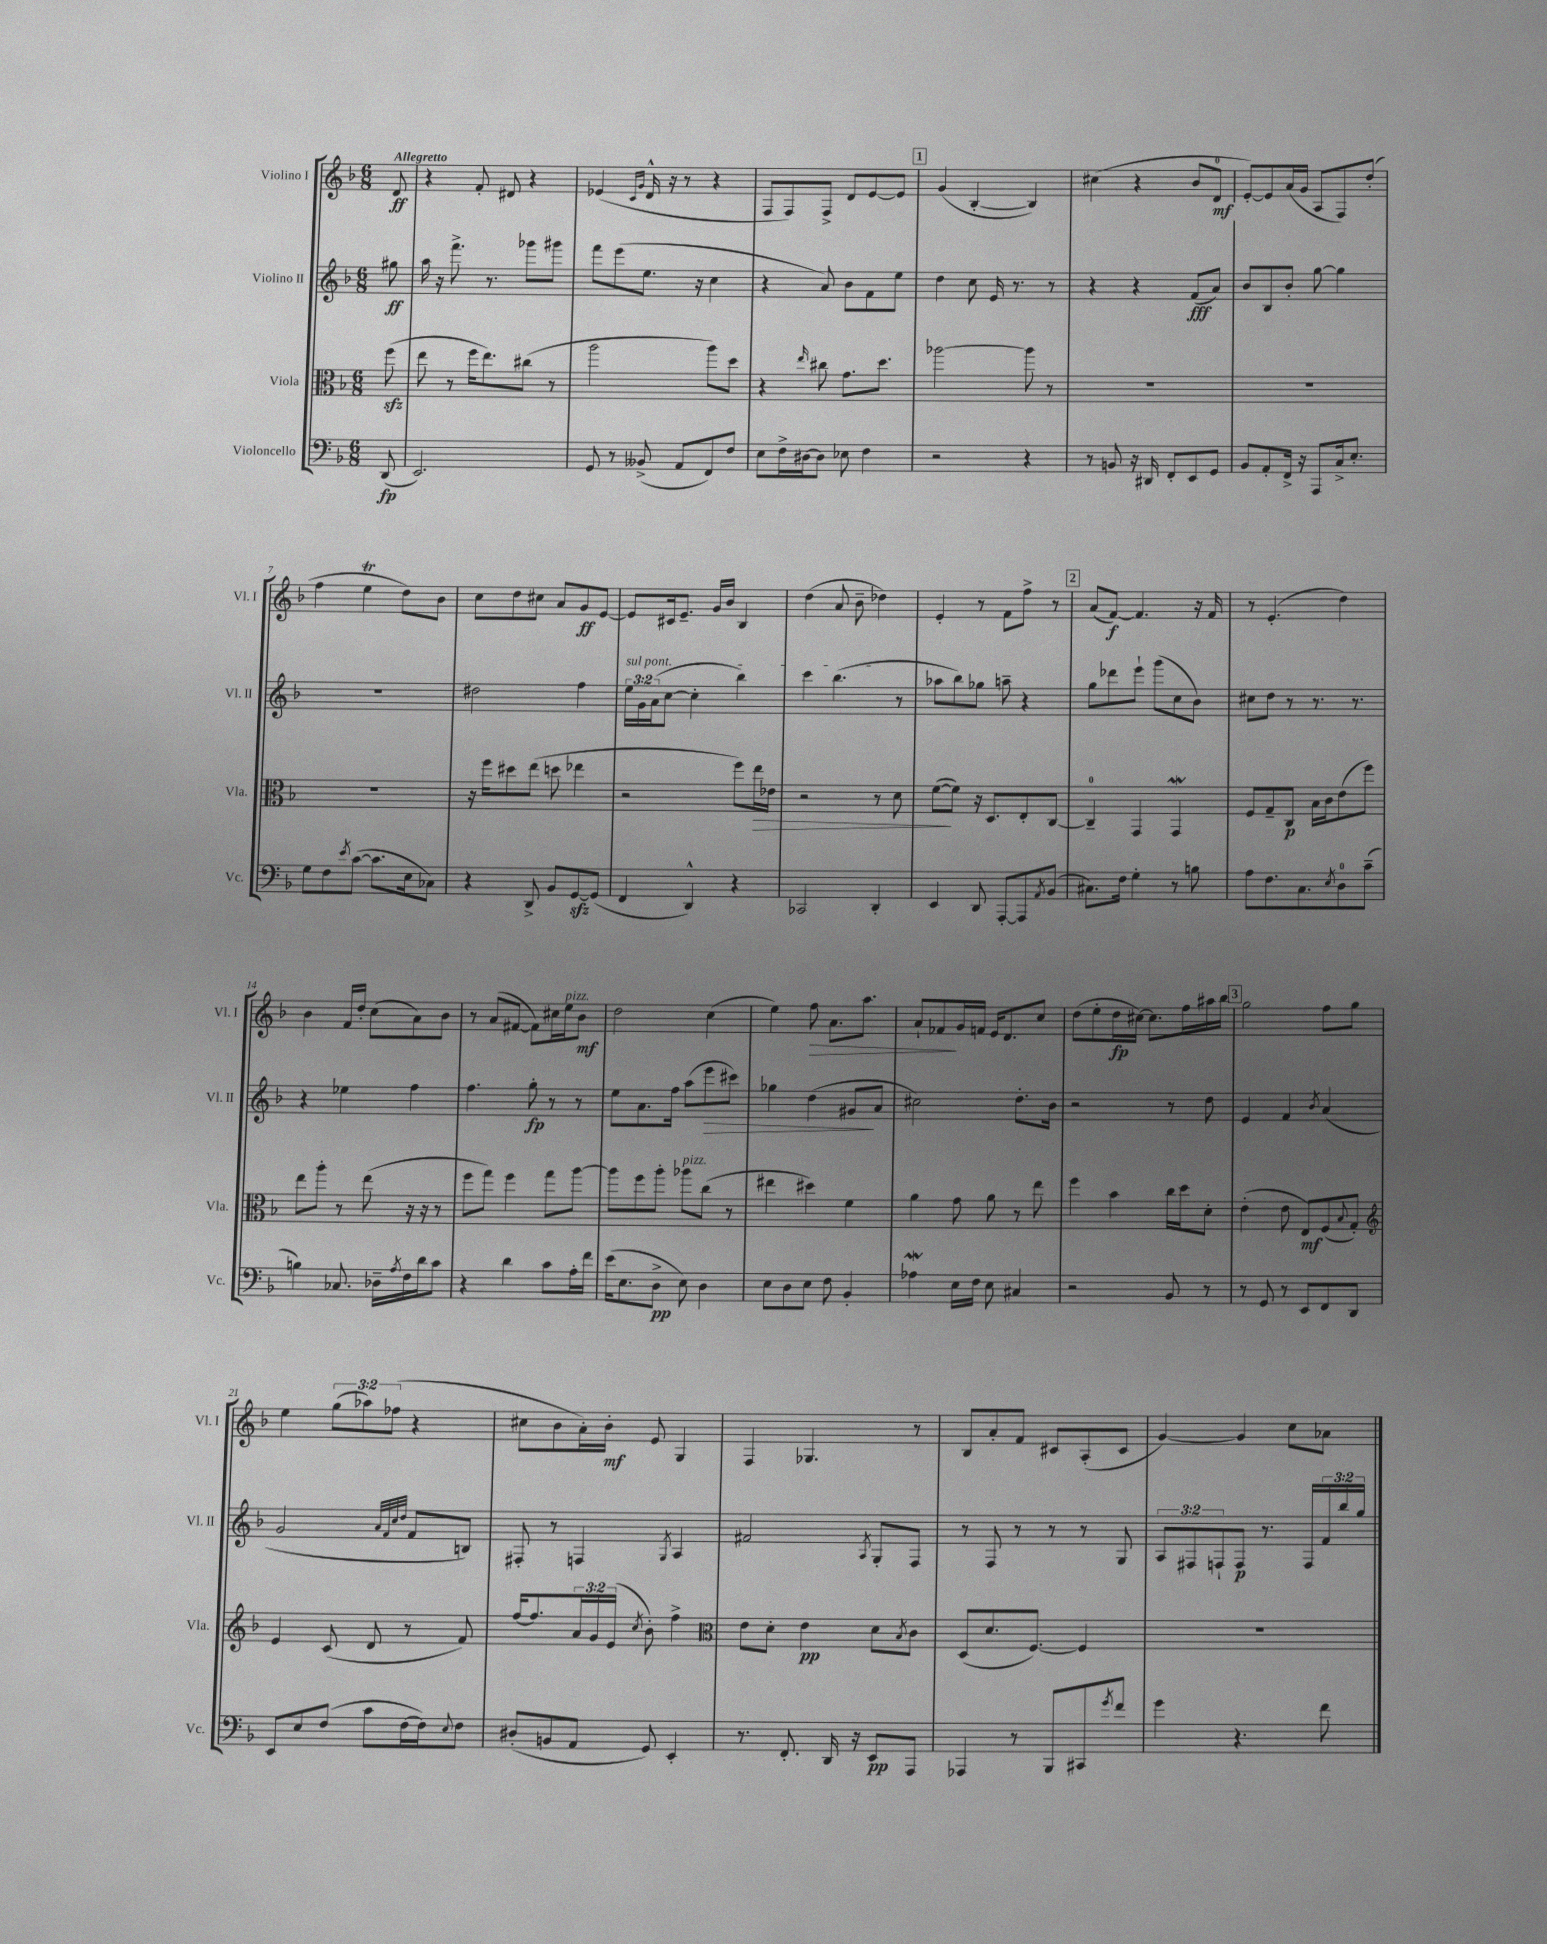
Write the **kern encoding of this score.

**kern	**dynam	**kern	**dynam	**kern	**dynam	**kern	**dynam
*part4	*part4	*part3	*part3	*part2	*part2	*part1	*part1
*staff4	*staff4	*staff3	*staff3	*staff2	*staff2	*staff1	*staff1
*I"Violoncello	*	*I"Viola	*	*I"Violino II	*	*I"Violino I	*
*I'Vc.	*	*I'Vla.	*	*I'Vl. II	*	*I'Vl. I	*
*clefF4	*	*clefC3	*	*clefG2	*	*clefG2	*
*k[b-]	*	*k[b-]	*	*k[b-]	*	*k[b-]	*
*M6/8	*	*M6/8	*	*M6/8	*	*M6/8	*
=	=	=	=	=	=	=	=
!	!	!	!	!	!	!LO:TX:a:B:t=Allegretto	!
(8DD/	fp	(8ffzz\	.	8gg#X\	ff	8d/	ff
=1	=1	=1	=1	=1	=1	=1	=1
2.EE/)	.	8ee\	.	16aa\	.	4r	.
.	.	.	.	16r	.	.	.
.	.	8r	.	8.fff^\	.	.	.
.	.	16ff\KL	.	.	.	8f'/	.
.	.	8.ee\)	.	8.r	.	.	.
.	.	.	.	.	.	8d#X/	.
.	.	(8cc#X\J	.	8ggg-X\L	.	4r	.
.	.	8r	.	8ggg#X\J	.	.	.
=2	=2	=2	=2	=2	=2	=2	=2
8GG/	.	2aa\	.	8fff\L	.	(4e-X/	.
8r	.	.	.	(8eee\	.	.	.
.	.	.	.	.	.	16qqc/LL	.
.	.	.	.	.	.	16qqg/JJ	.
(8BB--X^/	.	.	.	8.ee\J	.	16d^^/	.
.	.	.	.	.	.	16r	.
8AA/L	.	.	.	.	.	8r	.
.	.	.	.	16r	.	.	.
8FF/)	.	8aa\L)	.	4cc\	.	4r	.
8F/J	.	8dd\J	.	.	.	.	.
=3	=3	=3	=3	=3	=3	=3	=3
8E\L	.	4r	.	4r	.	8F/L	.
16F^\L	.	.	.	.	.	8F/)	.
[16D#X\J	.	.	.	.	.	.	.
.	.	16qqee/	.	.	.	.	.
8D#\J]	.	8cc#X\	.	8a/)	.	8F^/J	.
8E-X\	.	8.g\L	.	8b-\L	.	8d/L	.
4F\	.	.	.	8f\	.	[8e/	.
.	.	8.dd\J	.	.	.	.	.
.	.	.	.	8ee\J	.	8e/J]	.
!!LO:REH:place=s1:t=1
=4	=4	=4	=4	=4	=4	=4	=4
2r	.	[2aa-X\	.	4dd\	.	(4g/	.
.	.	.	.	8cc\	.	[4B-'/	.
.	.	.	.	16e/	.	.	.
.	.	.	.	8.r	.	.	.
4r	.	8aa-\]	.	.	.	4B-/])	.
.	.	8r	.	8r	.	.	.
=5	=5	=5	=5	=5	=5	=5	=5
8r	.	2.r	.	4r	.	(4cc#X\	.
8BBn/	.	.	.	.	.	.	.
16r	.	.	.	4r	.	4r	.
16DD#X/	.	.	.	.	.	.	.
8FF'/L	.	.	.	.	.	.	.
8EE/	.	.	.	(8f/L	fff	8b-/L	.
8GG/J	.	.	.	8a/J)	.	8d/J	mf
=6	=6	=6	=6	=6	=6	=6	=6
8BB-/L	.	2.r	.	8b-/L	.	[8e'/L)	.
8AA'/	.	.	.	8B-/	.	8e/]	.
16FF^/Jk	.	.	.	8b-'/J	.	(16a/L	.
16r	.	.	.	.	.	16g/JJ	.
8AAA/L	.	.	.	[8gg\	.	8A/L	.
16C^/k	.	.	.	4gg\]	.	8F/)	.
8.E'/J	.	.	.	.	.	.	.
.	.	.	.	.	.	(8dd'/J	.
!!LO:LB:g=z
=7	=7	=7	=7	=7	=7	=7	=7
8G\L	.	2.r	.	2.r	.	4ff\	.
8F\	.	.	.	.	.	.	.
8qe/	.	.	.	.	.	.	.
([8c\J	.	.	.	.	.	4eet\	.
8.c\L]	.	.	.	.	.	.	.
.	.	.	.	.	.	8dd\L)	.
16E\k	.	.	.	.	.	.	.
8C-X\J)	.	.	.	.	.	8b-\J	.
=8	=8	=8	=8	=8	=8	=8	=8
4r	.	16r	.	2dd#X\	.	8cc\L	.
.	.	16ff\KL	.	.	.	.	.
.	.	8dd#X\	.	.	.	8dd\	.
8DD^/	.	(8ee\J	.	.	.	8cc#X\J	.
8BB-/L	.	8ddn\	.	.	.	8a/L	.
[8GGzz/	.	4ee-X\	.	4ff\	.	8g/	ff
(8GG/J]	.	.	.	.	.	[8e/J	.
=9	=9	=9	=9	=9	=9	=9	=9
!	!	!	!	!LO:TX:a:i:t=sul pont.	!	!	!
4FF/	.	2r	.	24ee\LL	.	8e/L]	.
.	.	.	.	24g\	.	.	.
.	.	.	.	(24a\J	.	.	.
.	.	.	.	[8cc\J	.	16c#X/k	.
.	.	.	.	.	.	8.e~/J	.
4DD^^/)	.	.	.	4cc'\]	.	.	.
.	.	.	.	.	.	16g/LL	.
.	.	.	.	.	.	16b-/JJ	.
4r	.	8ff\L)	.	4bb-\)	.	4B-/	.
!	!	!	!LO:HP:b	!	!	!	!
.	.	16ee\L	>	.	.	.	.
.	.	16e-X\JJ	.	.	.	.	.
=10	=10	=10	=10	=10	=10	=10	=10
2CC-X/	.	2r	.	4ccc\	.	(4dd\	.
.	.	.	.	(4.bb-\	.	8a/	.
.	.	.	.	.	.	8b-~\	.
4DD'/	.	8r	.	.	.	4dd-X\)	.
.	.	8d\	.	8r	.	.	.
=11	=11	=11	=11	=11	=11	=11	=11
4EE/	.	([8f\L	.	8aa-X\L	.	4e'/	.
.	.	8f\J])	]	8bb-\)	.	.	.
8DD/	.	16r	.	8gg-X\J	.	8r	.
.	.	8.D/L	.	.	.	.	.
[8AAA'/L	.	.	.	8aan~\	.	8f\L	.
8AAA/]	.	8E'/	.	4r	.	8ff^\J	.
8qAA/	.	.	.	.	.	.	.
(8BB-/J	.	[8C/J	.	.	.	8r	.
!!LO:REH:place=s1:t=2
=12	=12	=12	=12	=12	=12	=12	=12
8.C#X\L)	.	4C~/]	.	8gg\L	.	(8a/L	.
.	.	.	.	8ddd-X\	.	[8f/J)	f
16F\Jk	.	.	.	.	.	.	.
4G'\	.	4GG/	.	8eee`\J	.	4.f/]	.
.	.	.	.	(8ggg\L	.	.	.
8r	.	4GGW/	.	8cc\	.	.	.
8Bn\	.	.	.	8b-\J)	.	16r	.
.	.	.	.	.	.	16f/	.
=13	=13	=13	=13	=13	=13	=13	=13
8A\L	.	8F/L	.	8cc#X\L	.	8r	.
8.F\	.	8G~/	.	8dd\J	.	(4.e'/	.
.	.	8C/J	p	8r	.	.	.
8.C\	.	.	.	.	.	.	.
.	.	16B-\LL	.	8.r	.	.	.
.	.	16c\J	.	.	.	.	.
8qE/	.	.	.	.	.	.	.
8D\	.	(8e\	.	.	.	4dd\)	.
.	.	.	.	8.r	.	.	.
(8c~\J	.	8ff\J)	.	.	.	.	.
!!LO:LB:g=z
=14	=14	=14	=14	=14	=14	=14	=14
4Bn\)	.	8ee\L	.	4r	.	4b-\	.
.	.	8aa'\J	.	.	.	.	.
8.C-X/	.	8r	.	4ee-X\	.	16f/LL	.
.	.	.	.	.	.	16dd'/JJ	.
.	.	(8ee\	.	.	.	(8cc\L	.
16D-X~\LL	.	.	.	.	.	.	.
8qA/	.	.	.	.	.	.	.
16F\	.	16r	.	4ff\	.	8a\)	.
16d\J	.	16r	.	.	.	.	.
8c\J	.	8r	.	.	.	8b-\J	.
=15	=15	=15	=15	=15	=15	=15	=15
4r	.	8ff\L	.	4.ff\	.	8r	.
.	.	8gg\J)	.	.	.	(8a/L	.
4d\	.	4ff\	.	.	.	[8f#X/J	.
.	.	.	.	8gg'\	fp	8f#\L])	.
8c\L	.	8gg\L	.	8r	.	16cc#X\L	.
!	!	!	!	!	!	!LO:TX:a:i:t=pizz.	!
.	.	.	.	.	.	16ee\J	.
16A'\L	.	[8aa\J	.	8r	.	8b-\J	mf
16f\JJ	.	.	.	.	.	.	.
=16	=16	=16	=16	=16	=16	=16	=16
(16e\KL	.	8aa\L]	.	8ee\L	.	2dd\	.
8.E\	.	.	.	.	.	.	.
.	.	8ff\	.	8.a\	.	.	.
8D^\J	pp	8aa'\J	.	.	.	.	.
.	.	.	.	16ff\Jk	.	.	.
!	!	!LO:TX:a:i:t=pizz.	!	!	!	!	!
8E\)	.	8aa-X\L	.	(8aa\L	.	.	.
!	!	!	!	!	!LO:HP:b	!	!
4D\	.	(8cc\J	.	8eee\	>	(4cc\	.
.	.	8r	.	8ccc#X\J)	.	.	.
=17	=17	=17	=17	=17	=17	=17	=17
8E\L	.	4ee#X\	.	4gg-X\	.	4ee\)	.
8D\	.	.	.	.	.	.	.
!	!	!	!	!	!	!	!LO:HP:b
8E\J	.	4dd#X\)	.	(4dd\	.	8ff\	>
8F\	.	.	.	.	.	8.a\L	.
4BB-'/	.	4f\	.	8g#X/L	.	.	.
.	.	.	.	.	.	8.aa\J	.
.	.	.	.	8a/J	]	.	.
=18	=18	=18	=18	=18	=18	=18	=18
4A-Xw\	.	4a\	.	2cc#X\)	.	8a`/L	.
.	.	.	.	.	.	8f-X/	.
16E\LL	.	8g\	.	.	.	16g/L	]
16F\JJ	.	.	.	.	.	16fn/JJ	.
8E\	.	8a\	.	.	.	16e/KL	.
.	.	.	.	.	.	8.d/	.
4C#X/	.	8r	.	8.dd'\L	.	.	.
.	.	8ee\	.	.	.	8cc/J	.
.	.	.	.	16b-\Jk	.	.	.
=19	=19	=19	=19	=19	=19	=19	=19
2r	.	4ff\	.	2r	.	(8dd\L	.
.	.	.	.	.	.	8ee'\	.
.	.	4b-\	.	.	.	16dd\L	fp
.	.	.	.	.	.	[16cc#X\JJ)	.
.	.	.	.	.	.	8.cc#\L]	.
8BB-/	.	16cc\LL	.	8r	.	.	.
.	.	16dd\J	.	.	.	16ff\L	.
8r	.	8d'\J	.	8dd\	.	16aa#X\	.
.	.	.	.	.	.	16bb-\JJ	.
!!LO:REH:place=s1:t=3
=20	=20	=20	=20	=20	=20	=20	=20
8r	.	(4e'\	.	4e/	.	2gg\	.
8GG/	.	.	.	.	.	.	.
8r	.	8e\	.	4f/	.	.	.
8EE/L	.	8E/L)	mf	.	.	.	.
.	.	.	.	8qb-/	.	.	.
8FF/	.	(8F/	.	(4a/	.	8ff\L	.
.	.	8qqB-/	.	.	.	.	.
8DD/J	.	8G'/J)	.	.	.	8gg\J	.
!!LO:LB:g=z
=21	=21	=21	=21	=21	=21	=21	=21
*	*	*clefG2	*	*	*	*	*
8EE/L	.	4e/	.	2g/	.	4ee\	.
8E/	.	.	.	.	.	.	.
(8F/J	.	(8c/	.	.	.	(12gg\L	.
.	.	.	.	.	.	12aa-X\)	.
8c\L	.	8d/	.	.	.	.	.
.	.	.	.	.	.	(12ff-X\J	.
.	.	.	.	32qqa/LLL	.	.	.
.	.	.	.	32qqf/	.	.	.
.	.	.	.	32qqcc/	.	.	.
.	.	.	.	32qqdd/JJJ	.	.	.
[16F\L	.	8r	.	8f/L	.	4r	.
16F\J])	.	.	.	.	.	.	.
8qqE/	.	.	.	.	.	.	.
8F\J	.	8f/)	.	8Bn/J)	.	.	.
=22	=22	=22	=22	=22	=22	=22	=22
(8D#X'/L	.	[16ff/KL	.	8F#X'/	.	8cc#X\L	.
.	.	8.ff/]	.	.	.	.	.
8BBn/	.	.	.	8r	.	8b-\	.
8AA/J	.	24a/L	.	4Fn/	.	16a'\L)	.
.	.	24g/	.	.	.	.	.
.	.	.	.	.	.	16b-'\JJ	mf
.	.	(24e/JJ	.	.	.	.	.
.	.	8qcc/	.	.	.	.	.
8GG/)	.	8b-'\)	.	.	.	8e/	.
.	.	.	.	8qG/	.	.	.
4EE'/	.	4ff^\	.	4A/	.	4G/	.
=23	=23	=23	=23	=23	=23	=23	=23
*	*	*clefC3	*	*	*	*	*
8.r	.	8e\L	.	2f#X/	.	4F/	.
.	.	8d'\J	.	.	.	.	.
8.FF'/	.	.	.	.	.	.	.
.	.	4e\	pp	.	.	4.G-X/	.
16DD/	.	.	.	.	.	.	.
16r	.	.	.	.	.	.	.
.	.	.	.	8qA/	.	.	.
8EE/L	pp	8d\L	.	8G'/L	.	.	.
.	.	8qB-/	.	.	.	.	.
8AAA/J	.	8c\J	.	8F/J	.	8r	.
=24	=24	=24	=24	=24	=24	=24	=24
4AAA-X/	.	(8D/L	.	8r	.	8B-/L	.
.	.	8.d/	.	8F/	.	8a'/	.
8r	.	.	.	8r	.	8f/J	.
.	.	[8.F/J)	.	.	.	.	.
8BBB-/L	.	.	.	8r	.	8c#X/L	.
8CC#X/	.	4F/]	.	8r	.	(8A'/	.
8qg/	.	.	.	.	.	.	.
8f/J	.	.	.	8G/	.	8c#/J	.
=25	=25	=25	=25	=25	=25	=25	=25
4g\	.	2.r	.	12A/L	.	[4g/)	.
.	.	.	.	12F#X/	.	.	.
.	.	.	.	12Fn`/	.	.	.
4.r	.	.	.	8F/J	p	4g/]	.
.	.	.	.	8.r	.	.	.
.	.	.	.	.	.	8cc\L	.
.	.	.	.	16F/LL	.	.	.
8f\	.	.	.	24f/	.	8a-X\J	.
.	.	.	.	24bb-/	.	.	.
.	.	.	.	24gg/JJ	.	.	.
==	==	==	==	==	==	==	==
*-	*-	*-	*-	*-	*-	*-	*-
